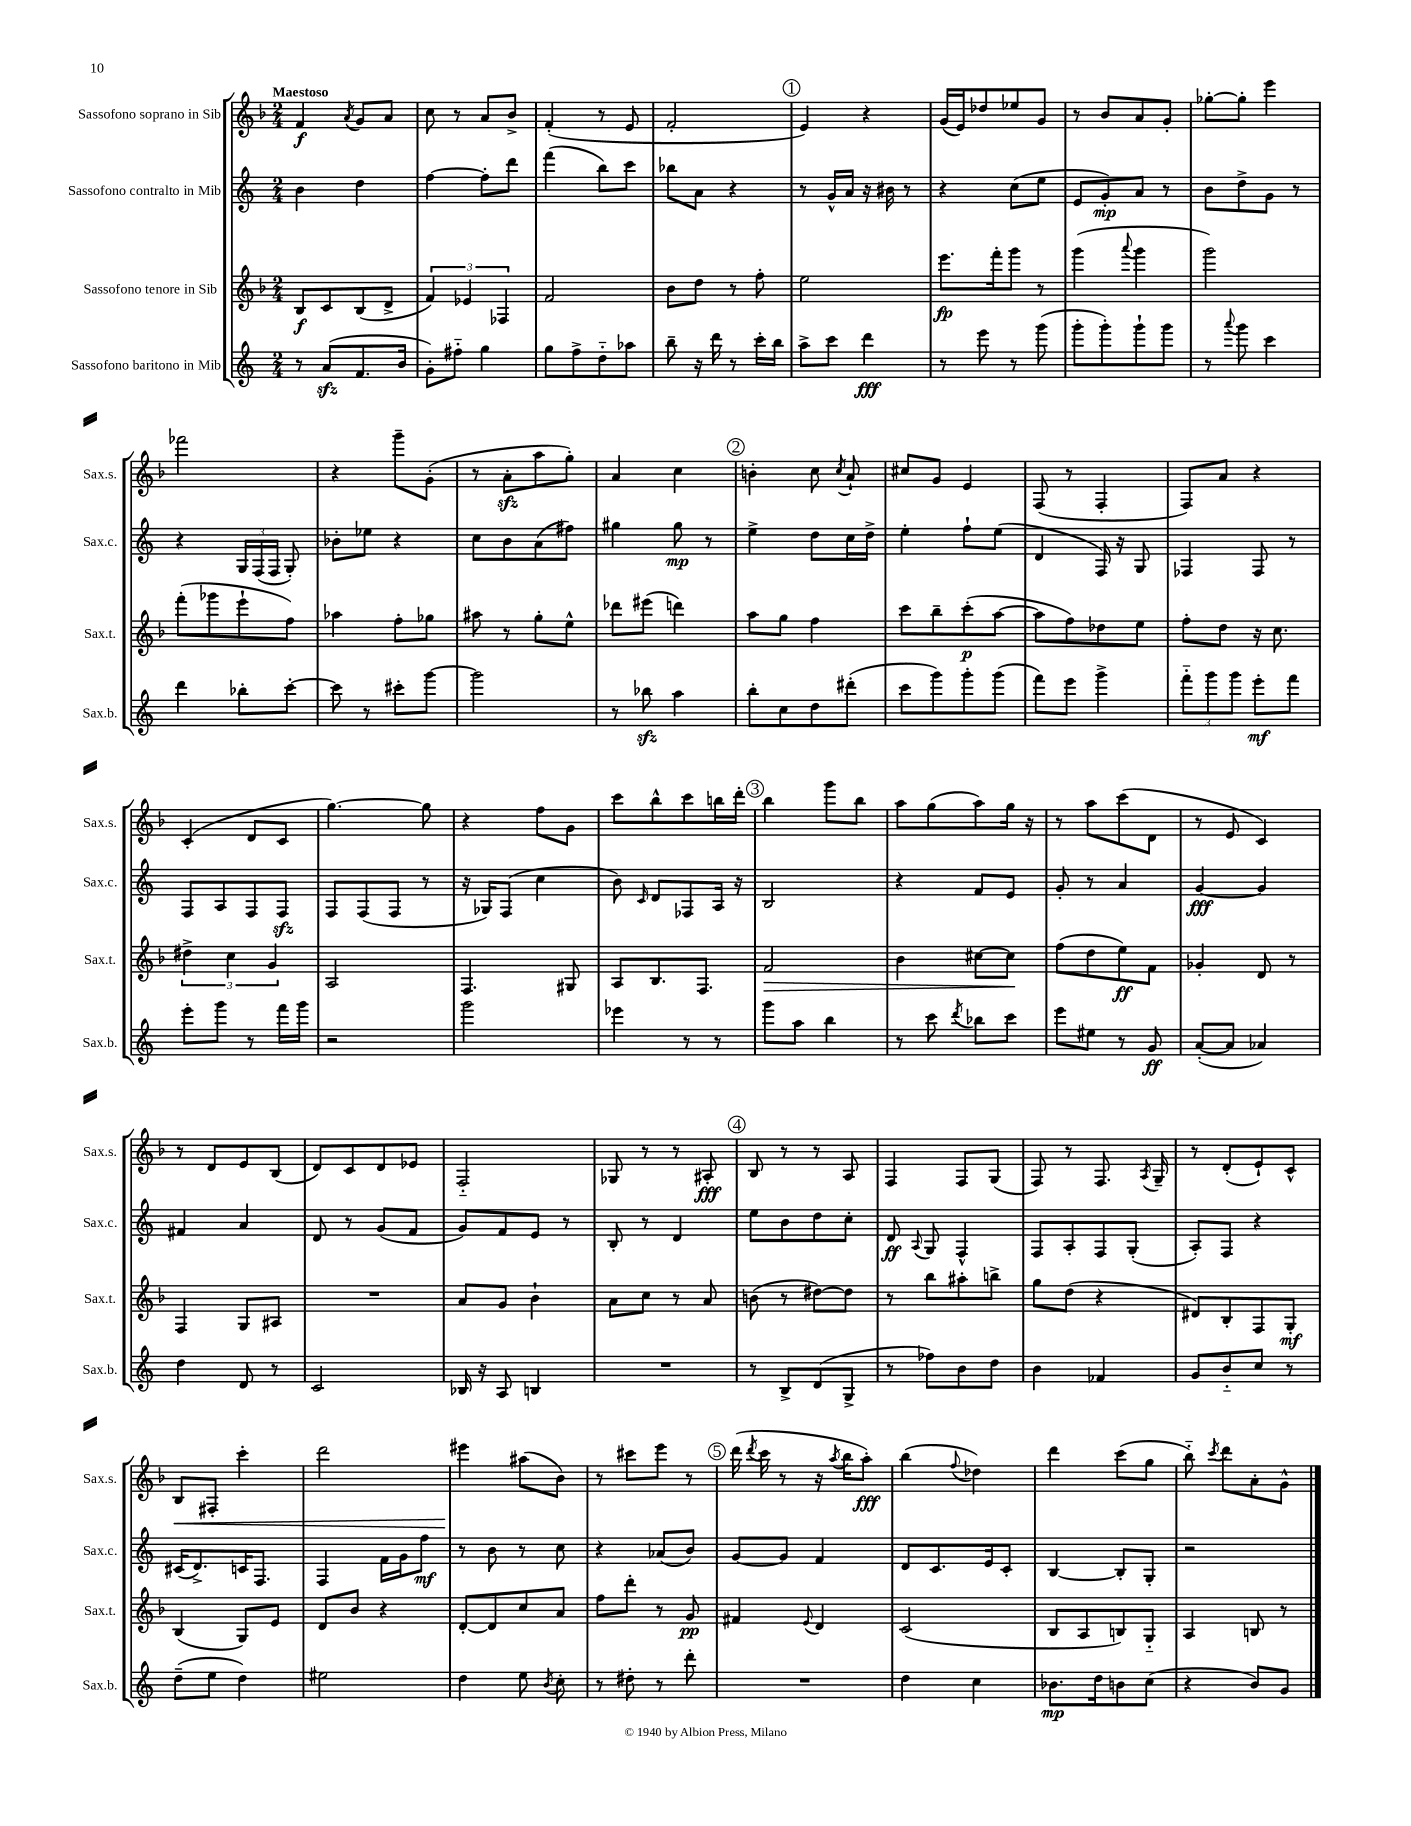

**kern	**dynam	**kern	**dynam	**kern	**dynam	**kern	**dynam
*part4	*part4	*part3	*part3	*part2	*part2	*part1	*part1
*staff4	*staff4	*staff3	*staff3	*staff2	*staff2	*staff1	*staff1
*I"Sassofono baritono in Mib	*	*I"Sassofono tenore in Sib	*	*I"Sassofono contralto in Mib	*	*I"Sassofono soprano in Sib	*
*I'Sax.b.	*	*I'Sax.t.	*	*I'Sax.c.	*	*I'Sax.s.	*
*clefG2	*	*clefG2	*	*clefG2	*	*clefG2	*
*k[]	*	*k[b-]	*	*k[]	*	*k[b-]	*
*M2/4	*	*M2/4	*	*M2/4	*	*M2/4	*
=1	=1	=1	=1	=1	=1	=1	=1
!	!	!	!	!	!	!LO:TX:a:B:t=Maestoso	!
8r	.	8B-/L	f	4b\	.	4f/	f
(8azz/L	.	8c/	.	.	.	.	.
.	.	.	.	.	.	8qa/	.
8.f/	.	(8B-/	.	4dd\	.	8g/L	.
.	.	8d^/J	.	.	.	8a/J	.
16b/Jk	.	.	.	.	.	.	.
=2	=2	=2	=2	=2	=2	=2	=2
8g'\L)	.	6f/)	.	[4ff\	.	8cc\	.
8ff#X\J	.	.	.	.	.	8r	.
.	.	6e-X/	.	.	.	.	.
4gg\	.	.	.	8ff'\L]	.	8a/L	.
.	.	6F-X/	.	.	.	.	.
.	.	.	.	8ddd\J	.	8b-^/J	.
=3	=3	=3	=3	=3	=3	=3	=3
8gg\L	.	2f/	.	(4fff\	.	(4f'/	.
8ff^\	.	.	.	.	.	.	.
8dd\	.	.	.	8bb\L)	.	8r	.
8aa-X\J	.	.	.	8ccc\J	.	8e/	.
=4	=4	=4	=4	=4	=4	=4	=4
8bb~\	.	8b-\L	.	8bb-X\L	.	2f'/	.
16r	.	8dd\J	.	8a\J	.	.	.
16ddd\	.	.	.	.	.	.	.
8r	.	8r	.	4r	.	.	.
16ccc'\LL	.	8ff'\	.	.	.	.	.
16bb\JJ	.	.	.	.	.	.	.
!!LO:REH:place=s1:t=1
=5	=5	=5	=5	=5	=5	=5	=5
8aa^\L	.	2ee\	.	8r	.	4e/)	.
8ccc\J	.	.	.	16g^^/LL	.	.	.
.	.	.	.	16a/JJ	.	.	.
4ddd\	fff	.	.	16r	.	4r	.
.	.	.	.	16b#X\	.	.	.
.	.	.	.	8r	.	.	.
=6	=6	=6	=6	=6	=6	=6	=6
8r	.	8.eee\L	fp	4r	.	(16g/LL	.
.	.	.	.	.	.	16e/J)	.
8eee\	.	.	.	.	.	8dd-X/	.
.	.	16fff'\k	.	.	.	.	.
8r	.	8ggg\J	.	(8cc\L	.	8ee-X/	.
(8ggg\	.	8r	.	8ee\J	.	8g/J	.
=7	=7	=7	=7	=7	=7	=7	=7
8ggg'\L	.	(4ggg\	.	8e/L	.	8r	.
8ggg'\)	.	.	.	8g'/)	mp	8b-/L	.
.	.	8qqaaa/	.	.	.	.	.
8ggg`\	.	4ggg\	.	8a/J	.	8a/	.
8ggg\J	.	.	.	8r	.	8g'/J	.
=8	=8	=8	=8	=8	=8	=8	=8
8r	.	2ggg\)	.	8b\L	.	[8gg-X'\L	.
8qqaaa/	.	.	.	.	.	.	.
8ggg\	.	.	.	8dd^\	.	8gg-'\J]	.
4ccc\	.	.	.	8g\J	.	4eee\	.
.	.	.	.	8r	.	.	.
!!LO:LB:g=z
=9	=9	=9	=9	=9	=9	=9	=9
4ddd\	.	(8fff'\L	.	4r	.	2fff-X\	.
.	.	8ggg-X\	.	.	.	.	.
8bb-X'\L	.	8eee`\	.	24G/LL	.	.	.
.	.	.	.	(24F/	.	.	.
.	.	.	.	24F/JJ	.	.	.
[8ccc'\J	.	8ff\J)	.	8G'/)	.	.	.
=10	=10	=10	=10	=10	=10	=10	=10
8ccc\]	.	4aa-X\	.	8b-X'\L	.	4r	.
8r	.	.	.	8ee-X\J	.	.	.
8ccc#X'\L	.	8ff'\L	.	4r	.	8ggg~\L	.
[8ggg\J	.	8gg-X\J	.	.	.	(8g'\J	.
=11	=11	=11	=11	=11	=11	=11	=11
2ggg\]	.	8aa#X\	.	8cc\L	.	8r	.
.	.	8r	.	8b\	.	8azz'\L	.
.	.	8gg'\L	.	(8a\	.	8aa\	.
.	.	8ee^^\J	.	8ff#X\J)	.	8gg'\J)	.
=12	=12	=12	=12	=12	=12	=12	=12
8r	.	8ddd-X\L	.	4gg#X\	.	4a/	.
8bb-Xzz\	.	(8eee#X\J	.	.	.	.	.
4aa\	.	4dddn\)	.	8gg#\	mp	4cc\	.
.	.	.	.	8r	.	.	.
!!LO:REH:place=s1:t=2
=13	=13	=13	=13	=13	=13	=13	=13
8bb'\L	.	8aa\L	.	4ee^\	.	4bn'\	.
8cc\	.	8gg\J	.	.	.	.	.
8dd\	.	4ff\	.	8dd\L	.	8cc\	.
.	.	.	.	.	.	8qcc/	.
(8ddd#X'\J	.	.	.	16cc\L	.	8a`/	.
.	.	.	.	16dd^\JJ	.	.	.
=14	=14	=14	=14	=14	=14	=14	=14
8ccc\L	.	8ccc\L	.	4ee'\	.	8cc#X/L	.
8ggg\)	.	8bb-~\	.	.	.	8g/J	.
8ggg'\	.	(8ccc'\	p	8ff`\L	.	4e/	.
(8ggg\J	.	[8aa\J	.	(8ee\J	.	.	.
=15	=15	=15	=15	=15	=15	=15	=15
8fff\L)	.	8aa\L]	.	4d/	.	(8F/	.
8eee\J	.	8ff\)	.	.	.	8r	.
4ggg^\	.	8dd-X\	.	16F/)	.	4F'/	.
.	.	.	.	16r	.	.	.
.	.	8ee\J	.	8G/	.	.	.
=16	=16	=16	=16	=16	=16	=16	=16
12fff\L	.	8ff'\L	.	4F-X/	.	8F/L)	.
12ggg\	.	.	.	.	.	.	.
.	.	8dd\J	.	.	.	8a/J	.
12ggg\J	.	.	.	.	.	.	.
8eee'\L	mf	16r	.	8F-/	.	4r	.
.	.	8.cc\	.	.	.	.	.
8fff\J	.	.	.	8r	.	.	.
!!LO:LB:g=z
=17	=17	=17	=17	=17	=17	=17	=17
8eee'\L	.	6dd#X^\	.	8F/L	.	(4c'/	.
8ggg\J	.	.	.	8A/	.	.	.
.	.	6cc\	.	.	.	.	.
8r	.	.	.	8F/	.	8d/L	.
.	.	6g/	.	.	.	.	.
16fff\LL	.	.	.	8Fzz/J	.	8c/J	.
16ggg\JJ	.	.	.	.	.	.	.
=18	=18	=18	=18	=18	=18	=18	=18
2r	.	2A/	.	8F/L	.	[4.gg\)	.
.	.	.	.	(8F/	.	.	.
.	.	.	.	8F/J	.	.	.
.	.	.	.	8r	.	8gg\]	.
=19	=19	=19	=19	=19	=19	=19	=19
2ggg\	.	4.F/	.	16r	.	4r	.
.	.	.	.	16G-X/KL)	.	.	.
.	.	.	.	(8F/J	.	.	.
.	.	.	.	4cc\	.	8ff\L	.
.	.	8G#X/	.	.	.	8g\J	.
=20	=20	=20	=20	=20	=20	=20	=20
4eee-X\	.	8A/L	.	8b\)	.	8ccc\L	.
.	.	.	.	16qqc/	.	.	.
.	.	8.B-/	.	8d/L	.	8bb-^^\	.
8r	.	.	.	8F-X/	.	8ccc\	.
.	.	8.F/J	.	.	.	.	.
8r	.	.	.	16A/Jk	.	16bbn\L	.
.	.	.	.	16r	.	16ddd'\JJ	.
!!LO:REH:place=s1:t=3
=21	=21	=21	=21	=21	=21	=21	=21
!	!	!	!LO:HP:b	!	!	!	!
8ggg\L	.	2f/	>	2B/	.	4bb-\	.
8aa\J	.	.	.	.	.	.	.
4bb\	.	.	.	.	.	8ggg\L	.
.	.	.	.	.	.	8bb-\J	.
=22	=22	=22	=22	=22	=22	=22	=22
8r	.	4b-\	.	4r	.	8aa\L	.
8ccc\	.	.	.	.	.	(8gg\	.
8qddd/	.	.	.	.	.	.	.
8bb-X\L	.	[8cc#X\L	.	8f/L	.	8aa\)	.
8ccc\J	.	8cc#\J]	.	8e/J	.	16gg\Jk	.
.	.	.	.	.	.	16r	.
.	.	.	]	.	.	.	.
=23	=23	=23	=23	=23	=23	=23	=23
8eee\L	.	(8ff\L	.	8g'/	.	8r	.
8ee#X\J	.	8dd\	.	8r	.	8aa\L	.
8r	.	8ee\)	ff	4a/	.	(8ccc\	.
8g/	ff	8f\J	.	.	.	8d\J	.
=24	=24	=24	=24	=24	=24	=24	=24
([8a'/L	.	4g-X'/	.	[4g/	fff	8r	.
8a/J]	.	.	.	.	.	8e/	.
4a-X/)	.	8d/	.	4g/]	.	4c/)	.
.	.	8r	.	.	.	.	.
!!LO:LB:g=z
=25	=25	=25	=25	=25	=25	=25	=25
4dd\	.	4F/	.	4f#X/	.	8r	.
.	.	.	.	.	.	8d/L	.
8d/	.	8G/L	.	4a/	.	8e/	.
8r	.	8A#X/J	.	.	.	(8B-/J	.
=26	=26	=26	=26	=26	=26	=26	=26
2c/	.	2r	.	8d/	.	8d/L)	.
.	.	.	.	8r	.	8c/	.
.	.	.	.	(8g/L	.	8d/	.
.	.	.	.	8f/J	.	8e-X/J	.
=27	=27	=27	=27	=27	=27	=27	=27
16B-X/	.	8a/L	.	8g/L)	.	2F/	.
16r	.	.	.	.	.	.	.
8A/	.	8g/J	.	8f/	.	.	.
4Bn/	.	4b-`\	.	8e/J	.	.	.
.	.	.	.	8r	.	.	.
=28	=28	=28	=28	=28	=28	=28	=28
2r	.	8a\L	.	8B'/	.	8G-X/	.
.	.	8cc\J	.	8r	.	8r	.
.	.	8r	.	4d/	.	8r	.
.	.	8a/	.	.	.	8A#X'/	fff
!!LO:REH:place=s1:t=4
=29	=29	=29	=29	=29	=29	=29	=29
8r	.	(8bn\	.	8ee\L	.	8B-/	.
8B^/L	.	8r	.	8b\	.	8r	.
(8d/	.	[8dd#X\L)	.	8dd\	.	8r	.
8G^/J	.	8dd#\J]	.	8cc'\J	.	8A/	.
=30	=30	=30	=30	=30	=30	=30	=30
8r	.	8r	.	8d/	ff	4F/	.
.	.	.	.	8qqA/	.	.	.
8ff-X\L)	.	8bb-\L	.	8G/	.	.	.
8b\	.	8aa#X'\	.	4F^^/	.	8F/L	.
8dd\J	.	8bbn^\J	.	.	.	(8G/J	.
=31	=31	=31	=31	=31	=31	=31	=31
4b\	.	8gg\L	.	8F/L	.	8F/)	.
.	.	(8dd\J	.	8A'/	.	8r	.
4f-X/	.	4r	.	8F/	.	8.F/	.
.	.	.	.	(8G'/J	.	.	.
.	.	.	.	.	.	8qA/	.
.	.	.	.	.	.	16G~/	.
=32	=32	=32	=32	=32	=32	=32	=32
8g/L	.	8d#X/L)	.	8A'/L)	.	8r	.
8b/	.	8B-'/	.	8F/J	.	(8d'/L	.
8cc/J	.	8F/	.	4r	.	8e`/)	.
8r	.	8G'/J	mf	.	.	8c^^/J	.
!!LO:LB:g=z
=33	=33	=33	=33	=33	=33	=33	=33
!	!	!	!	!	!	!	!LO:HP:b
(8dd~\L	.	(4B-/	.	(16c#X/KL	.	8B-/L	<
.	.	.	.	8.d^/)	.	.	.
8ee\J	.	.	.	.	.	8F#X'/J	.
4dd\)	.	8G/L)	.	16cn/K	.	4ccc'\	.
.	.	.	.	8.F/J	.	.	.
.	.	8e/J	.	.	.	.	.
=34	=34	=34	=34	=34	=34	=34	=34
2ee#X\	.	8d/L	.	4F/	.	2ddd\	.
.	.	8b-/J	.	.	.	.	.
.	.	4r	.	16f\LL	.	.	.
.	.	.	.	16g\J	.	.	.
.	.	.	.	8ff\J	mf	.	.
=35	=35	=35	=35	=35	=35	=35	=35
4dd\	.	[8d'/L	.	8r	.	4eee#X\	.
.	.	8d/]	.	8b\	.	.	.
8ee\	.	8cc/	.	8r	.	(8aa#X\L	[
8qb/	.	.	.	.	.	.	.
8cc'\	.	8a/J	.	8cc\	.	8b-\J)	.
=36	=36	=36	=36	=36	=36	=36	=36
8r	.	8ff\L	.	4r	.	8r	.
8dd#X'\	.	8ddd'\J	.	.	.	8ccc#X\L	.
8r	.	8r	.	(8a-X/L	.	8eee\J	.
8ddd'\	.	8g/	pp	8b/J)	.	8r	.
!!LO:REH:place=s1:t=5
=37	=37	=37	=37	=37	=37	=37	=37
2r	.	4f#X/	.	[8g/L	.	(16ddd\	.
.	.	.	.	.	.	8qddd/	.
.	.	.	.	.	.	16ccc\	.
.	.	.	.	8g/J]	.	8r	.
.	.	8qqe/	.	.	.	.	.
.	.	4d/	.	4f/	.	16r	.
.	.	.	.	.	.	8qaa/	.
.	.	.	.	.	.	16bb-\KL	.
.	.	.	.	.	.	8aa'\J)	fff
=38	=38	=38	=38	=38	=38	=38	=38
4dd\	.	(2c/	.	8d/L	.	(4bb-\	.
.	.	.	.	8.c/	.	.	.
.	.	.	.	.	.	8qqff/	.
4cc\	.	.	.	.	.	4dd-X\)	.
.	.	.	.	16e/k	.	.	.
.	.	.	.	8c'/J	.	.	.
=39	=39	=39	=39	=39	=39	=39	=39
8.b-X\L	mp	8B-/L	.	[4B/	.	4ddd\	.
.	.	8A/	.	.	.	.	.
16dd\k	.	.	.	.	.	.	.
8bn\	.	8Bn/)	.	8B'/L]	.	(8ccc\L	.
(8cc\J	.	8G/J	.	8G'/J	.	8gg\J	.
=40	=40	=40	=40	=40	=40	=40	=40
4r	.	4A/	.	2r	.	8bb-\)	.
.	.	.	.	.	.	8qccc/	.
.	.	.	.	.	.	8ddd\L	.
8b/L)	.	8Bn/	.	.	.	8a'\	.
8g/J	.	8r	.	.	.	8g^^\J	.
==	==	==	==	==	==	==	==
*-	*-	*-	*-	*-	*-	*-	*-
